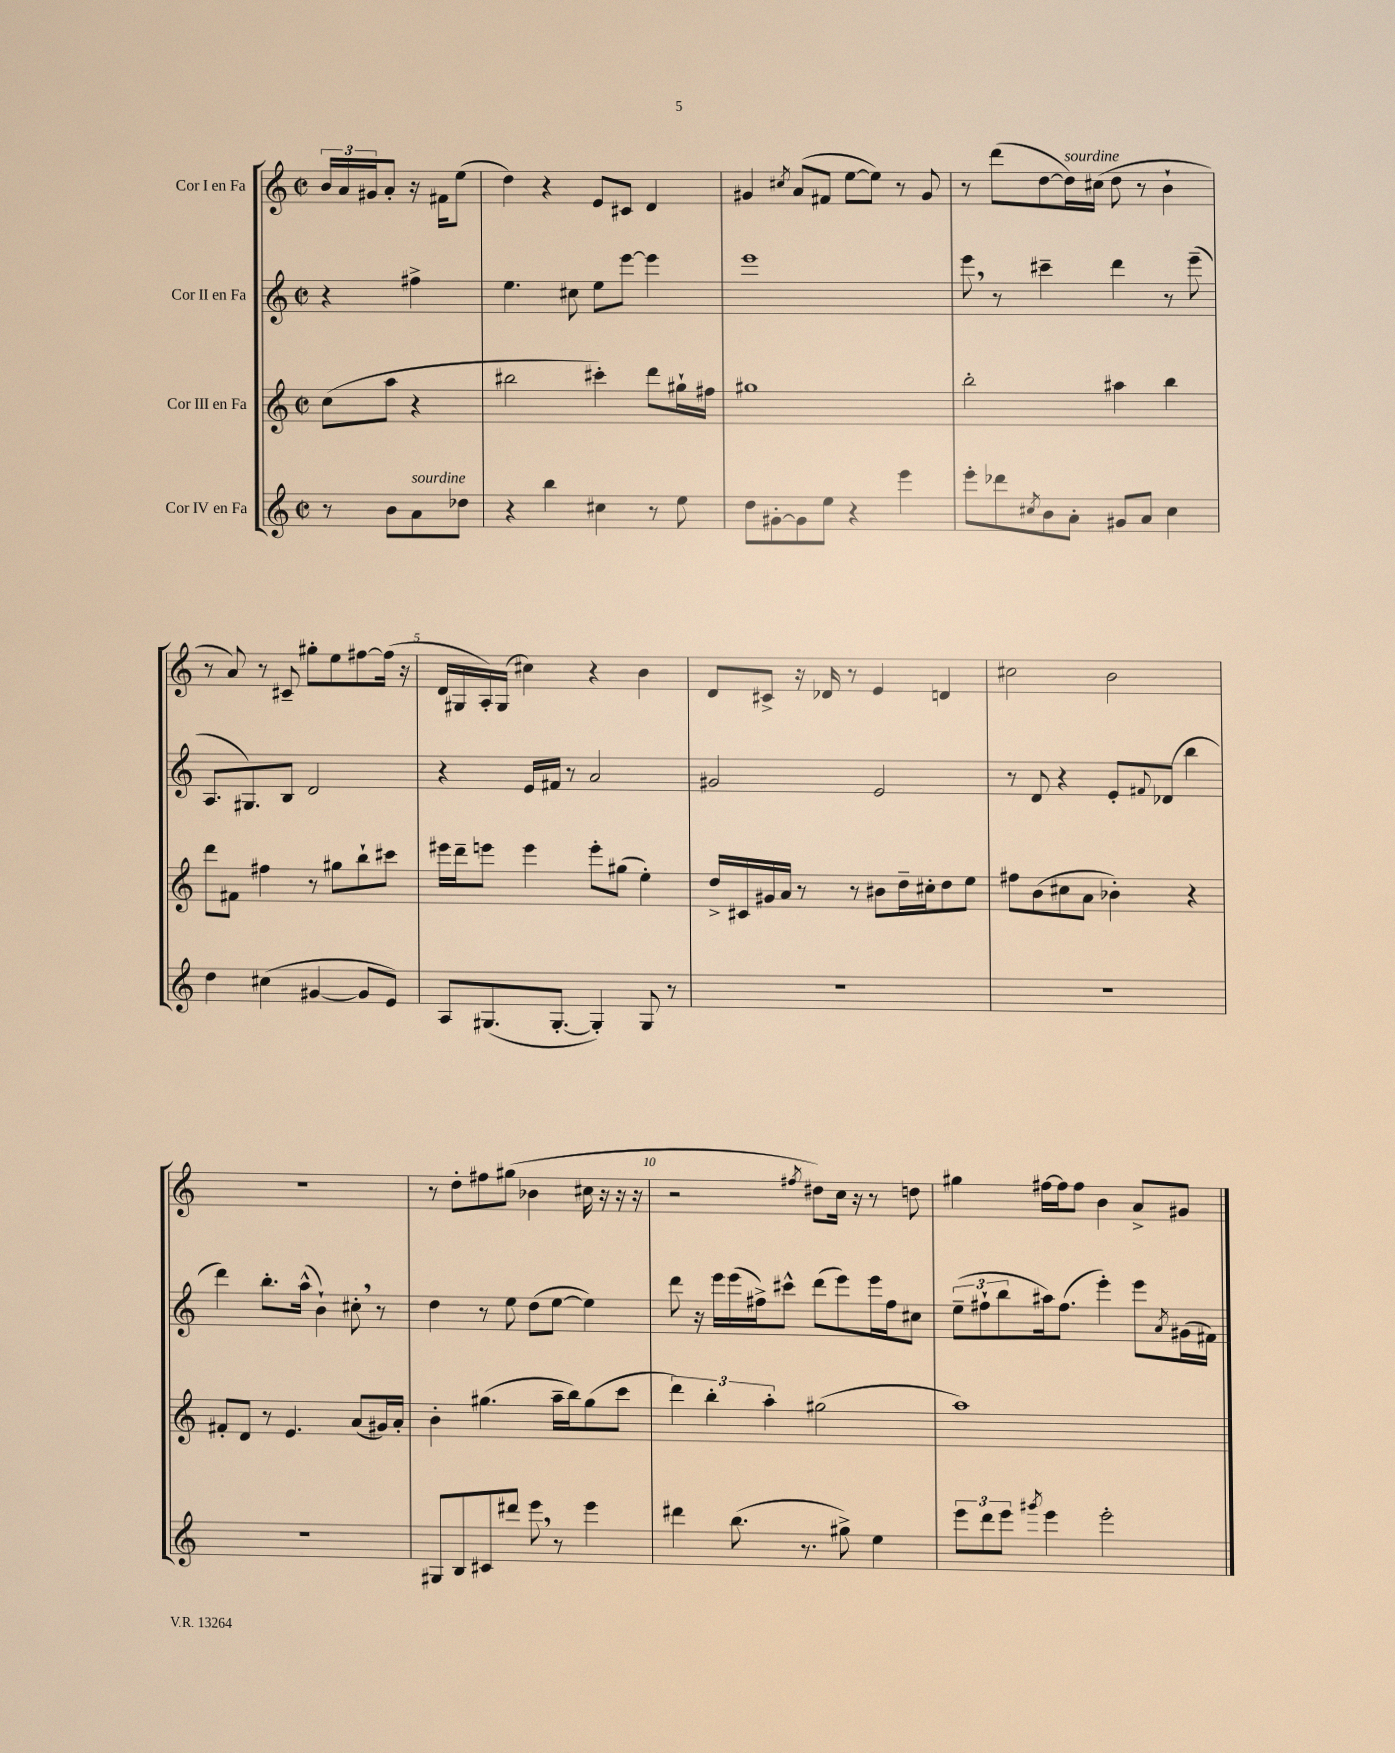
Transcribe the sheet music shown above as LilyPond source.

<<
\new StaffGroup <<
\new Staff = "s0" \with { instrumentName = "Cor I en Fa" } {
    \clef treble \key c \major \defaultTimeSignature \time 2/2 \partial 2
    \tuplet 3/2 { b'16 a'16 gis'16 } a'8-. r16 fis'16 e''8( |
    d''4) r4 e'8 cis'8 d'4 |
    gis'4 \acciaccatura { cis''8 } a'8( fis'8 e''8~ e''8) r8 gis'8 |
    r8 d'''8( d''8~ d''16^\markup { \italic "sourdine" }) cis''16( d''8 r8 b'4-! |
    r8 a'8) r8 cis'8-- gis''8-. e''8 fis''8~ fis''16( r16 |
    d'16 gis16 a16-.) gis16( cis''4) r4 b'4 |
    d'8 cis'8-> r16 des'16 r8 e'4 d'4 |
    cis''2 b'2 |
    r1 |
    r8 d''8-. fis''8 gis''8( bes'4 cis''16 r16 r16 r16 |
    r2 \acciaccatura { fis''8 } dis''8) c''16 r16 r8 d''8 |
    gis''4 fis''16~ fis''16 fis''8 b'4 a'8-> gis'8 \bar "|." |
}
\new Staff = "s1" \with { instrumentName = "Cor II en Fa" } {
    \clef treble \key c \major \defaultTimeSignature \time 2/2 \partial 2
    r4 fis''4-> |
    e''4. cis''8 e''8 e'''8~ e'''4 |
    e'''1 |
    e'''8 \breathe r8 cis'''4-- d'''4 r8 e'''8--( |
    a8. gis8.) b8 d'2 |
    r4 e'16 fis'16 r8 a'2 |
    gis'2 e'2 |
    r8 d'8 r4 e'8-. \appoggiatura { fis'8 } des'8( b''4 |
    d'''4) b''8.-. a''16-^( b'4-!) cis''8-. \breathe r8 |
    d''4 r8 e''8 d''8( e''8~ e''4) |
    d'''8 r16 e'''16 e'''16( fis''16->) cis'''8-^ d'''8( e'''8) e'''16 fis''16 cis''8 |
    \tuplet 3/2 { e''8--( fis''8-! b''8 } ais''16) fis''8.( e'''4-.) e'''8 \acciaccatura { a'8 } gis'16( fis'16) \bar "|." |
}
\new Staff = "s2" \with { instrumentName = "Cor III en Fa" } {
    \clef treble \key c \major \defaultTimeSignature \time 2/2 \partial 2
    c''8( a''8 r4 |
    bis''2 cis'''4-.) d'''8 gis''16-! fis''16 |
    gis''1 |
    b''2-. ais''4 b''4 |
    d'''8 fis'8 fis''4 r8 gis''8 b''8-! cis'''8 |
    eis'''16 d'''16-- e'''8 e'''4 e'''8-. gis''8( e''4-.) |
    d''16-> cis'16 gis'16 a'16 r8 r8 bis'8 d''16-- cis''16-. d''8 e''8 |
    fis''8 b'8( cis''8 a'8 bes'4-.) r4 |
    fis'8-. d'8 r8 e'4. a'8( gis'16) a'16-. |
    b'4-. gis''4.( a''16-- b''16) gis''8( c'''8 |
    \tuplet 3/2 { d'''4) b''4-. a''4-. } gis''2( |
    a''1) \bar "|." |
}
\new Staff = "s3" \with { instrumentName = "Cor IV en Fa" } {
    \clef treble \key c \major \defaultTimeSignature \time 2/2 \partial 2
    r8 b'8 a'8^\markup { \italic "sourdine" } des''8 |
    r4 b''4 cis''4 r8 e''8 |
    d''8 gis'8~-. gis'8 e''8 r4 e'''4 |
    e'''8-. des'''8 \acciaccatura { cis''8 } b'8 a'8-. gis'8 a'8 cis''4 |
    d''4 cis''4( gis'4~ gis'8 e'8) |
    a8 gis8.( gis8.~-. gis4-.) gis8 r8 |
    R1 |
    r1 |
    R1 |
    gis8 b8 cis'8 dis'''8 e'''8 \breathe r8 e'''4 |
    dis'''4 b''8.( r8. gis''8->) e''4 |
    \tuplet 3/2 { e'''8 d'''8 e'''8 } \acciaccatura { gis'''8 } e'''4 e'''2-. \bar "|." |
}
>>
>>
\layout { \context { \Score \override BarNumber.break-visibility = ##(#f #t #t) barNumberVisibility = #(every-nth-bar-number-visible 5) } }
